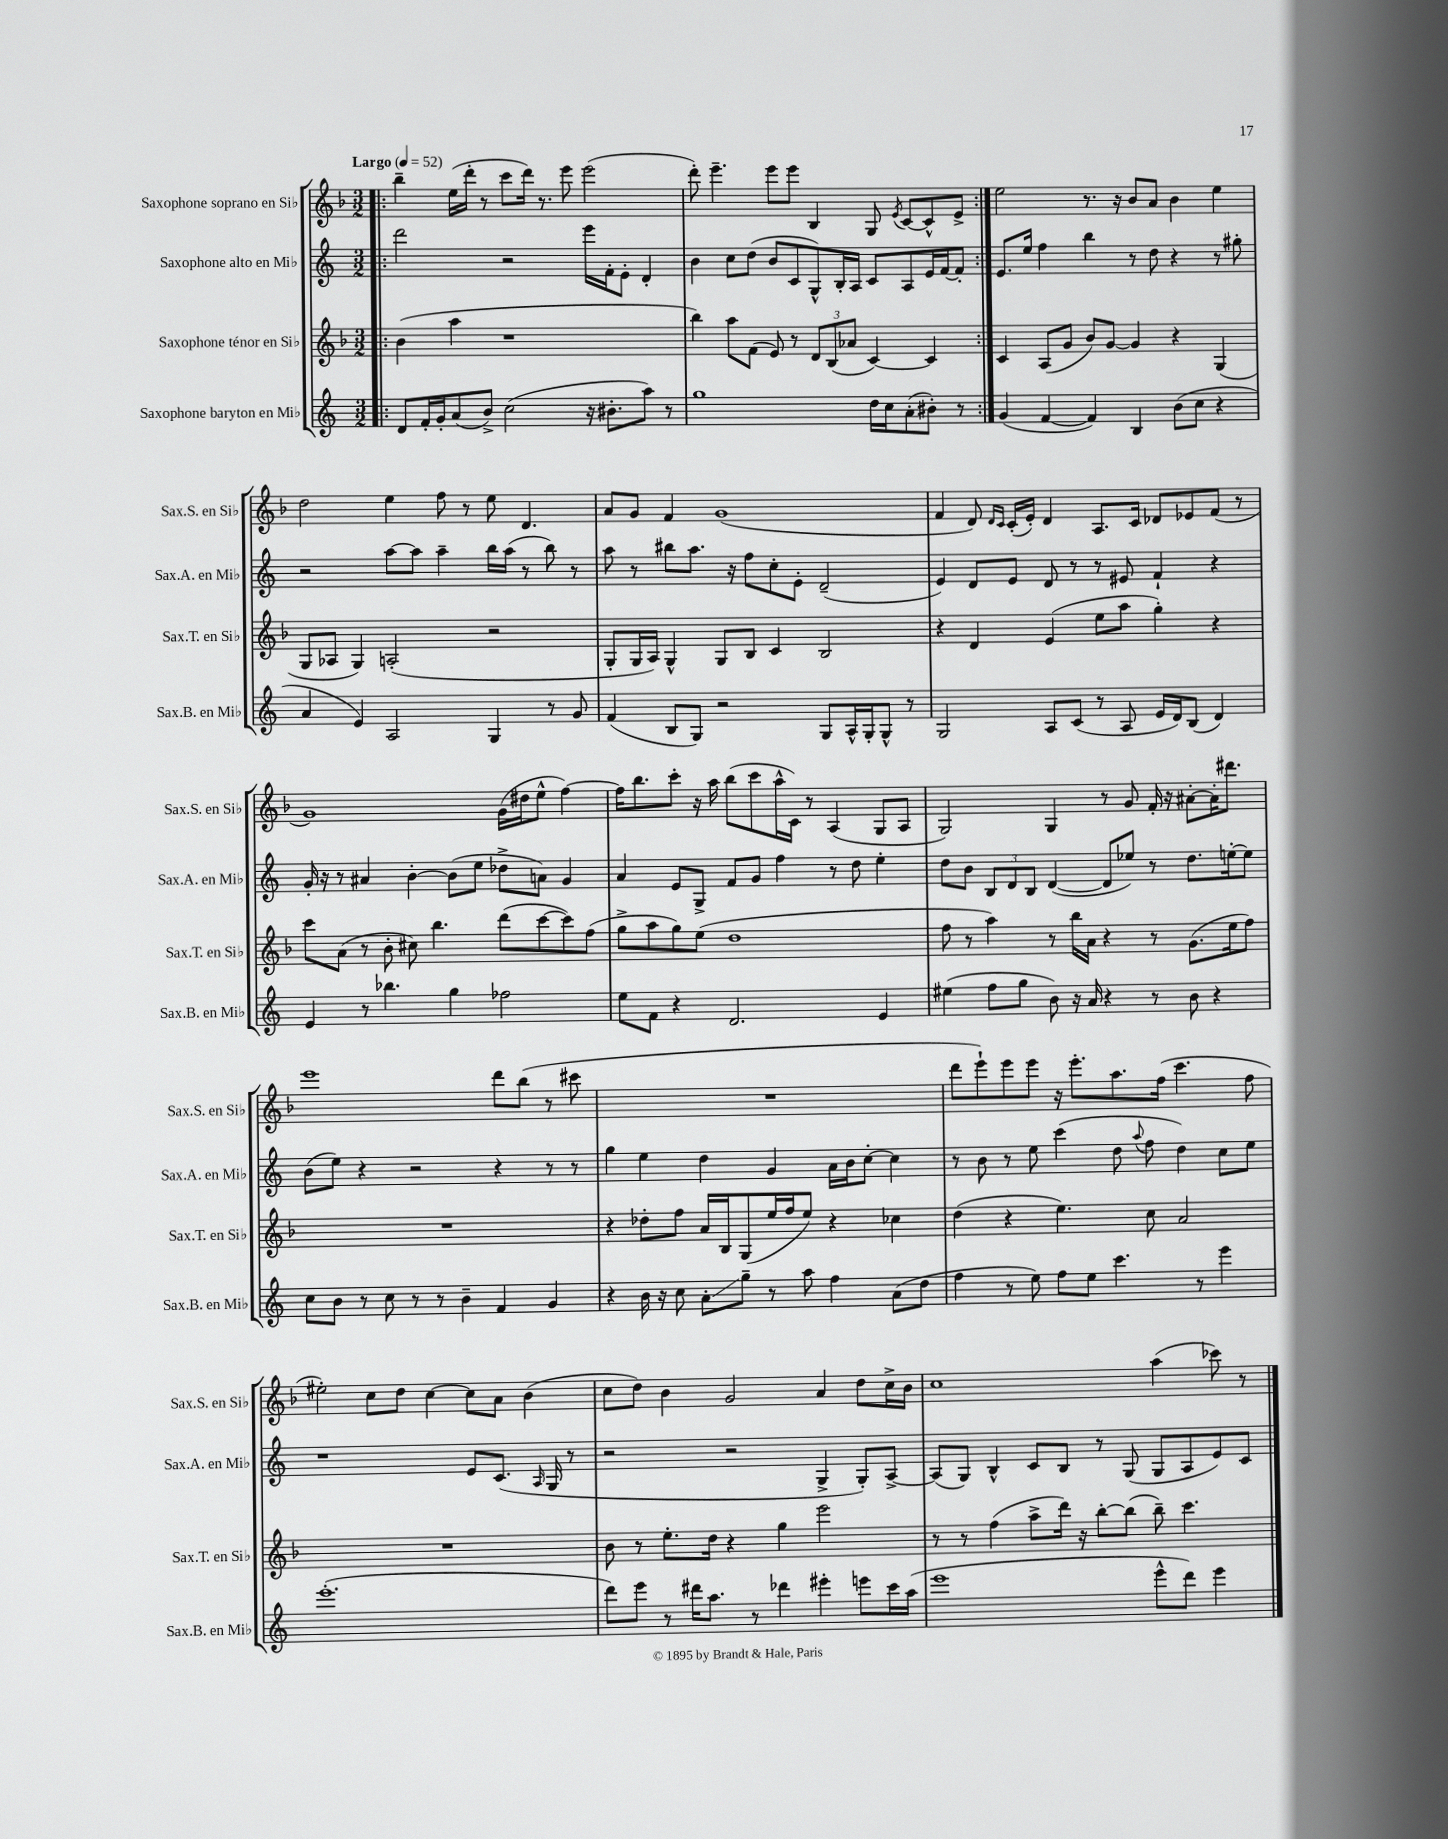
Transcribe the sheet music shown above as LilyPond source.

<<
\new StaffGroup <<
\new Staff = "s0" \with { instrumentName = "Saxophone soprano en Sib" shortInstrumentName = "Sax.S. en Sib" } {
    \clef treble \key f \major \numericTimeSignature \time 3/2 \tempo "Largo" 4 = 52
    \autoBeamOff \repeat volta 2 { \bar ".|:" bes''4-- e''16[( d'''16]-. r8 c'''8[ d'''16]) r8. e'''8 e'''2( |
    d'''8-.) e'''4.-- e'''8[ e'''8] bes4 g8 \acciaccatura { e'8 } c'8[~ c'8-^ e'8]-> | }
    e''2 r8. r16 bes'8[ a'8] bes'4 e''4 |
    d''2 e''4 f''8 r8 e''8 d'4. |
    a'8[ g'8] f'4 g'1( |
    f'4 d'8) \grace { d'16[ c'16] } c'16[-.( e'16]-.) d'4 a8.[ c'16] des'8[ ees'8 f'8]( r8 |
    g'1) g'16[( dis''16 e''8]-^ f''4~) |
    f''16[ bes''8. c'''8]-. r16 a''16 bes''8[( c'''8 a''16-^ c'16]) r8 a4( g8[ a8] |
    g2) g4 r8 g'8 f'16-. r16 ais'8[~-. ais'16-. dis'''8.] |
    e'''1 d'''8[ bes''8]( r8 cis'''8 |
    R1. |
    d'''8[ e'''8-!) e'''8 e'''8] r16 e'''8.[-. a''8. f''16]( c'''4. f''8 |
    eis''2-.) c''8[ d''8] c''4~ c''8[ a'8] bes'4( |
    c''8[ d''8]) bes'4 g'2 a'4 d''8[ c''16-> bes'16] |
    c''1 a''4( ces'''8) r8 \bar "|." |
}
\new Staff = "s1" \with { instrumentName = "Saxophone alto en Mib" shortInstrumentName = "Sax.A. en Mib" } {
    \clef treble \key c \major \numericTimeSignature \time 3/2
    \autoBeamOff \repeat volta 2 { \bar ".|:" d'''2 r2 e'''16[ f'16-. e'8]-. d'4-. |
    b'4 c''8[ d''8]( b'8[ c'8 g8-^) b16-. a16] c'8[ a8 e'16 f'16~ f'8]-. | }
    e'8.[ e''16] f''4 b''4 r8 d''8 r4 r8 gis''8-. |
    r2 a''8[~ a''8] a''4-- b''16[ a''16]( r8 b''8) r8 |
    a''8 r8 bis''8[ a''8.] r16 f''8[ c''8-. e'8]-. d'2--( |
    e'4) d'8[ e'8] d'8 r8 r8 eis'8 f'4-! r4 |
    g'16-. r16 r8 ais'4 b'4~-. b'8[( e''8] des''8[-> a'8]) g'4 |
    a'4 e'8[ g8]-> f'8[ g'8] f''4 r8 d''8 e''4-. |
    d''8[ b'8] \tuplet 3/2 { b8[ d'8 b8] } d'4~( d'8[ ees''8]) r8 d''8.[ e''16~-. e''8] |
    b'8[( e''8]) r4 r2 r4 r8 r8 |
    g''4 e''4 d''4 g'4 a'16[ b'16 c''8]~-. c''4 |
    r8 b'8 r8 e''8 c'''4( d''8 \appoggiatura { a''8 } f''8 d''4) c''8[ e''8] |
    r1 e'8[ c'8.]( \grace { a16 } g16 r8 |
    r2 r2 g4-> g8[-.) a8]~-> |
    a8[( g8]) b4-^ c'8[ b8] r8 g8( g8[ a8 e'8) c'8] \bar "|." |
}
\new Staff = "s2" \with { instrumentName = "Saxophone ténor en Sib" shortInstrumentName = "Sax.T. en Sib" } {
    \clef treble \key f \major \numericTimeSignature \time 3/2
    \autoBeamOff \repeat volta 2 { \bar ".|:" bes'4( a''4 r1 |
    bes''4) a''8[ f'8]( e'8) r8 \tuplet 3/2 { d'8[ bes8( aes'8] } c'4~) c'4 | }
    c'4 a8[( g'8] bes'8[) g'8]~ g'4 r4 g4( |
    g8[ aes8] g4) a2-.( r2 |
    g8[-. g16 a16]) g4-^ g8[ bes8] c'4 bes2 |
    r4 d'4 e'4( e''8[ a''8] g''4-.) r4 |
    c'''8[ a'8]( r8 bes'8-. cis''8) bes''4. d'''8[( c'''8~ c'''8) f''8]( |
    g''8[-> a''8 g''8) e''8]( d''1 |
    f''8 r8 a''4) r8 bes''16[ a'16] r4 r8 g'8.[( e''16 f''8]) |
    R1. |
    r4 des''8[-. f''8] a'16[ bes16 g8( e''16 f''16 e''8]) r4 ces''4 |
    d''4( r4 e''4.) c''8 a'2 |
    R1. |
    bes'8 r8 e''8.[-. d''16] r4 g''4 e'''2 |
    r8 r8 f''4( a''8[-> d'''16]) r16 bes''8[~-. bes''8]( bes''8--) c'''4. \bar "|." |
}
\new Staff = "s3" \with { instrumentName = "Saxophone baryton en Mib" shortInstrumentName = "Sax.B. en Mib" } {
    \clef treble \key c \major \numericTimeSignature \time 3/2
    \autoBeamOff \repeat volta 2 { \bar ".|:" d'8[ f'16-. g'16-. a'8( b'8]->) c''2( r16 bis'8.[-. a''8]) r8 |
    g''1 d''16[ c''16 a'8-.( bis'8]-.) r8 | }
    g'4( f'4~ f'4) b4 b'8[( c''8] r4 |
    a'4 e'4) a2 g4 r8 g'8 |
    f'4( b8[ g8]) r2 g8[ a16-^ g16-. g8]-^ r8 |
    g2 a8[ c'8]( r8 a8 e'16[ d'16) b8]( d'4) |
    e'4 r8 bes''4. g''4 fes''2 |
    e''8[ f'8] r4 d'2. e'4 |
    eis''4( f''8[ g''8] b'8) r16 a'16 r4 r8 b'8 r4 |
    c''8[ b'8] r8 c''8 r8 r8 b'4-- f'4 g'4 |
    r4 b'16 r16 c''8 a'8[-.\glissando g''8]-- r8 a''8 f''4 a'8[( d''8] |
    f''4 r8 e''8) f''8[ e''8] c'''4. r8 e'''4 |
    e'''1.-.( |
    d'''8[) e'''8] r8 dis'''16[ a''8.] r8 des'''4 eis'''4-. e'''8[ c'''16 a''16]( |
    e'''1 e'''8[-^ d'''8]) e'''4 \bar "|." |
}
>>
>>
\layout { \context { \Score \remove "Bar_number_engraver" } }
